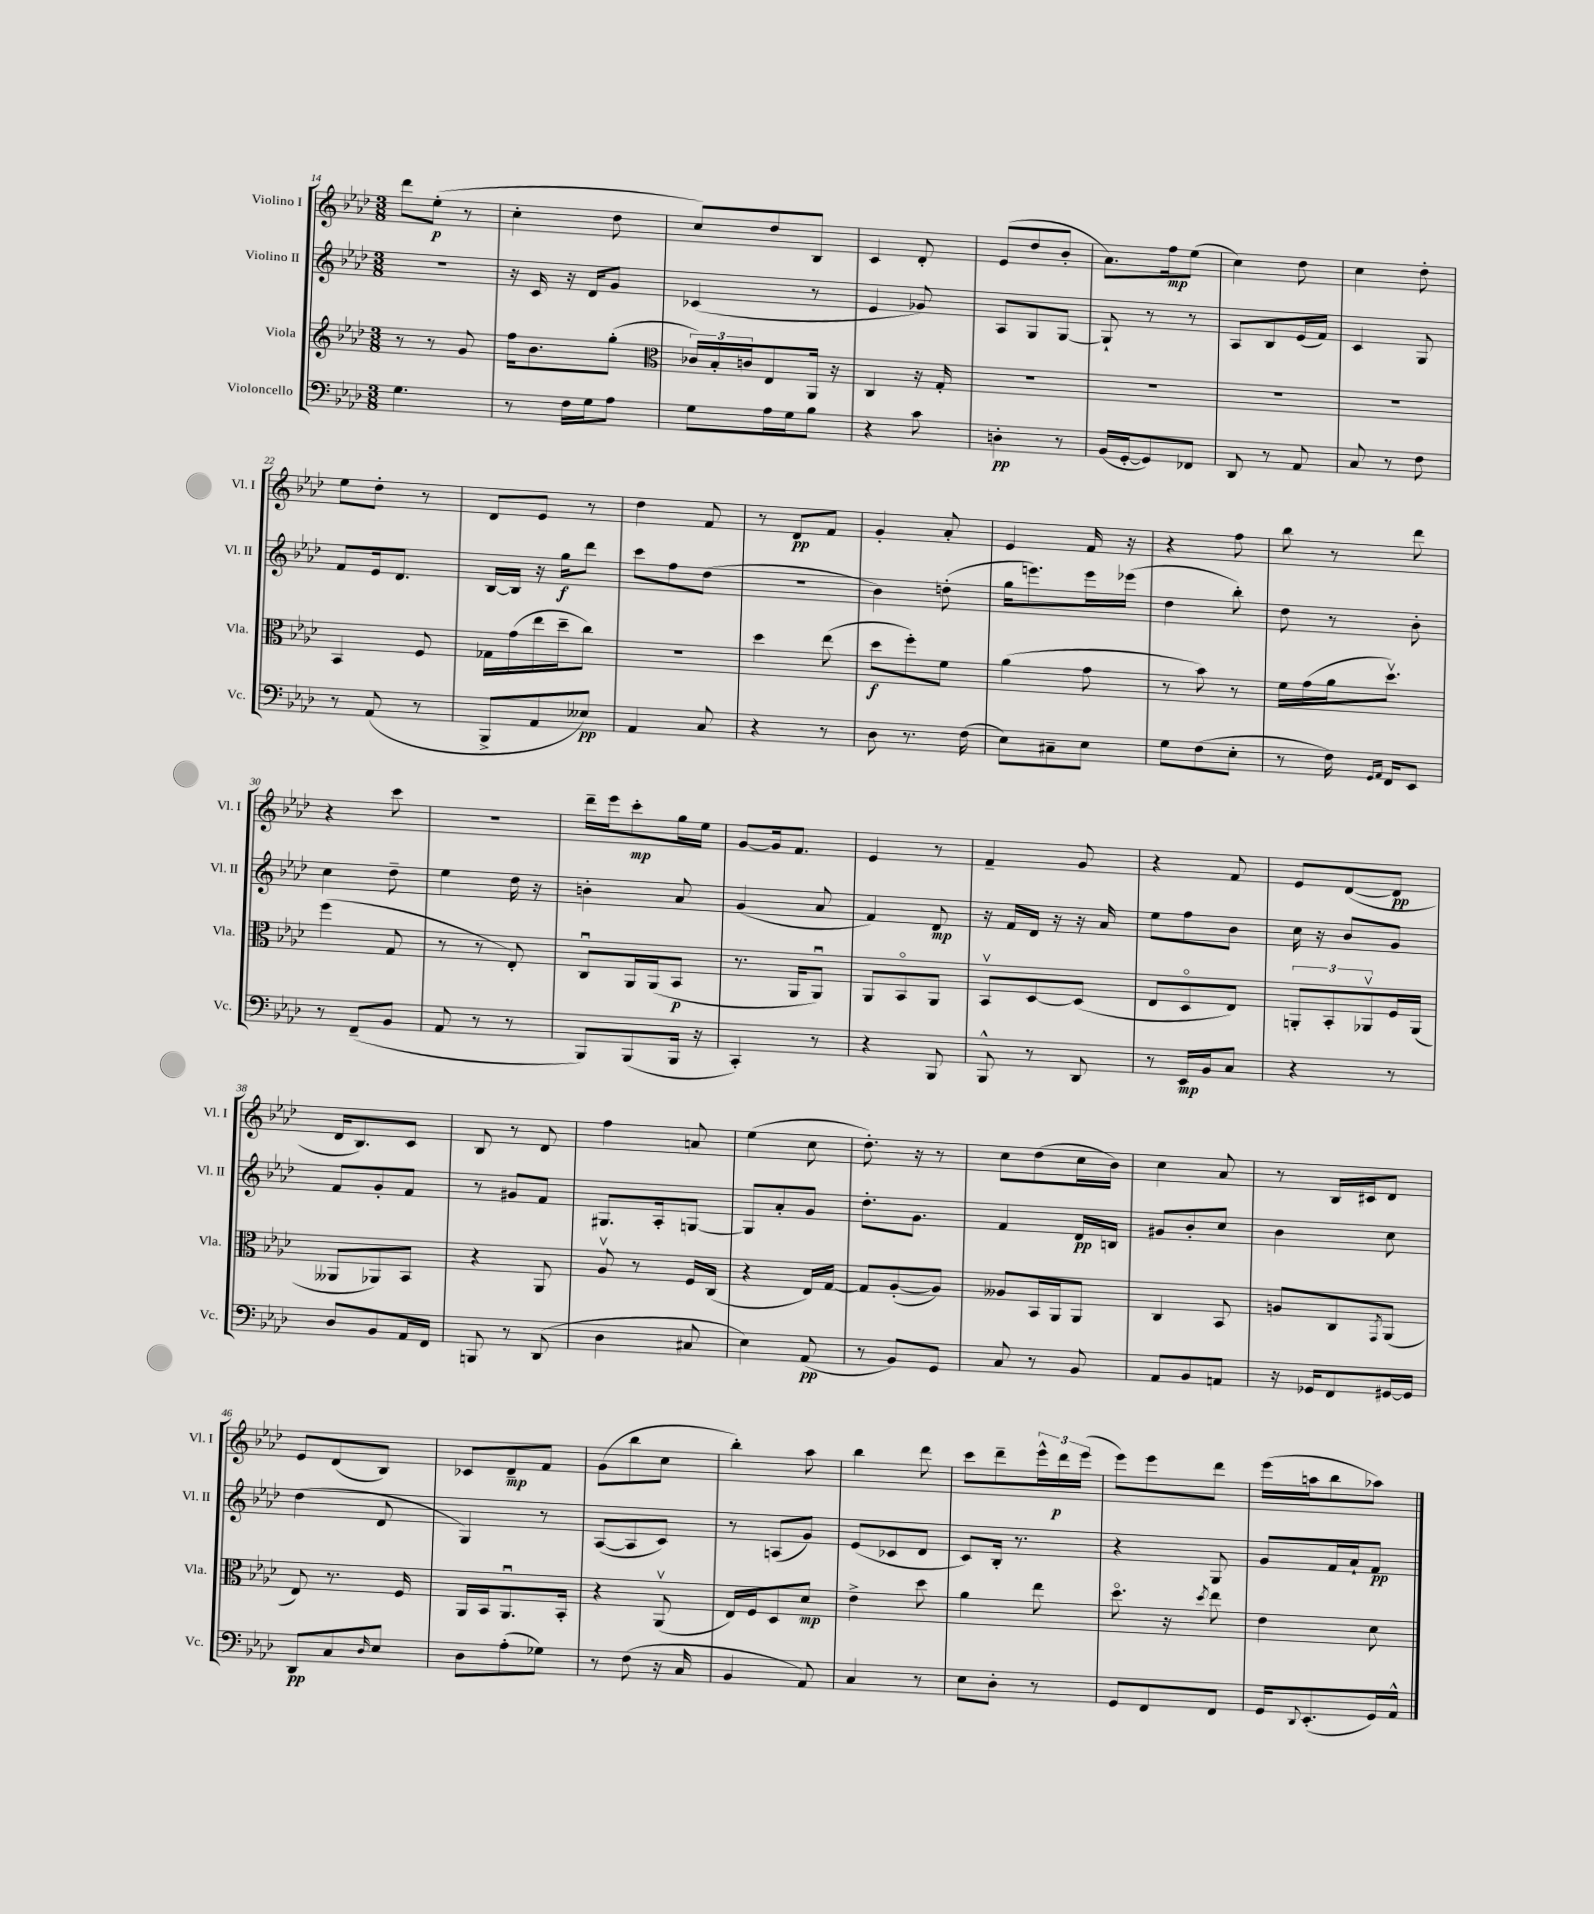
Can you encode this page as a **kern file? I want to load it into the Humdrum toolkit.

**kern	**dynam	**kern	**dynam	**kern	**dynam	**kern	**dynam
*part4	*part4	*part3	*part3	*part2	*part2	*part1	*part1
*staff4	*staff4	*staff3	*staff3	*staff2	*staff2	*staff1	*staff1
*I"Violoncello	*	*I"Viola	*	*I"Violino II	*	*I"Violino I	*
*I'Vc.	*	*I'Vla.	*	*I'Vl. II	*	*I'Vl. I	*
*clefF4	*	*clefG2	*	*clefG2	*	*clefG2	*
*k[b-e-a-d-]	*	*k[b-e-a-d-]	*	*k[b-e-a-d-]	*	*k[b-e-a-d-]	*
*M3/8	*	*M3/8	*	*M3/8	*	*M3/8	*
=14	=14	=14	=14	=14	=14	=14	=14
4.G\	.	8r	.	4.r	.	8ddd-\L	.
.	.	8r	.	.	.	(8ee-'\J	p
.	.	8g/	.	.	.	8r	.
=15	=15	=15	=15	=15	=15	=15	=15
8r	.	16ff\KL	.	16r	.	4cc'\	.
.	.	8.b-\	.	16c/	.	.	.
16F\LL	.	.	.	16r	.	.	.
16G\J	.	.	.	16d-/KL	.	.	.
8A-\J	.	(8gg'\J	.	8g/J	.	8dd-\	.
=16	=16	=16	=16	=16	=16	=16	=16
*	*	*clefC3	*	*	*	*	*
8G\L	.	24c-X/LL)	.	(4c-X/	.	8cc/L)	.
.	.	24B-'/	.	.	.	.	.
.	.	24cn/J	.	.	.	.	.
16A-\L	.	8E-/	.	.	.	8dd-/	.
16G\J	.	.	.	.	.	.	.
8B-\J	.	16AA-/Jk	.	8r	.	8B-/J	.
.	.	16r	.	.	.	.	.
=17	=17	=17	=17	=17	=17	=17	=17
4r	.	4C/	.	4e-/	.	4c/	.
8c\	.	16r	.	8g-X/)	.	8d-'/	.
.	.	16G'/	.	.	.	.	.
=18	=18	=18	=18	=18	=18	=18	=18
4Dn'\	pp	4.r	.	8A-/L	.	(8e-/L	.
.	.	.	.	8G/	.	8dd-/	.
8r	.	.	.	[8G/J	.	8b-'/J	.
=19	=19	=19	=19	=19	=19	=19	=19
(16BB-/LL	.	4.r	.	8G`/]	.	8.a-\L)	.
[16GG'/J	.	.	.	.	.	.	.
8GG/])	.	.	.	8r	.	.	.
.	.	.	.	.	.	16ff\k	mp
8FF-X/J	.	.	.	8r	.	(8ee-\J	.
=20	=20	=20	=20	=20	=20	=20	=20
8DD-/	.	4.r	.	8A-/L	.	4cc\)	.
8r	.	.	.	8B-/	.	.	.
8AA-/	.	.	.	(16e-/L	.	8dd-\	.
.	.	.	.	16f/JJ)	.	.	.
=21	=21	=21	=21	=21	=21	=21	=21
8C/	.	4.r	.	4c/	.	4cc\	.
8r	.	.	.	.	.	.	.
8F\	.	.	.	8G/	.	8dd-'\	.
!!LO:LB:g=z
=22	=22	=22	=22	=22	=22	=22	=22
8r	.	4BB-/	.	8f/L	.	8ee-\L	.
(8AA-/	.	.	.	16e-/k	.	8dd-'\J	.
.	.	.	.	8.d-/J	.	.	.
8r	.	8F/	.	.	.	8r	.
=23	=23	=23	=23	=23	=23	=23	=23
8BBB-^/L	.	16G-X\LL	.	[16B-/LL	.	8d-/L	.
.	.	(16g\	.	16B-/JJ]	.	.	.
8AA-/	.	16ee-\	.	16r	.	8e-/J	.
.	.	16dd-~\J	.	16gg\KL	f	.	.
8E--X/J)	pp	8cc\J)	.	8ddd-\J	.	8r	.
=24	=24	=24	=24	=24	=24	=24	=24
4AA-/	.	4.r	.	8ccc\L	.	4dd-\	.
.	.	.	.	8ff\	.	.	.
8C/	.	.	.	(8dd-\J	.	8f/	.
=25	=25	=25	=25	=25	=25	=25	=25
4r	.	4dd-\	.	4.r	.	8r	.
.	.	.	.	.	.	8d-/L	pp
8r	.	(8ee-\	.	.	.	8f/J	.
=26	=26	=26	=26	=26	=26	=26	=26
8D-\	.	8dd-\L	f	4b-\)	.	4g'/	.
8.r	.	8ff'\)	.	.	.	.	.
.	.	8f\J	.	(8ddn'\	.	8a-'/	.
(16F\	.	.	.	.	.	.	.
=27	=27	=27	=27	=27	=27	=27	=27
8E-\L)	.	(4a-\	.	16gg\KL	.	4e-/	.
.	.	.	.	8.eeen\)	.	.	.
8C#X~\	.	.	.	.	.	.	.
8E-\J	.	8g\	.	16eee\L	.	16f/	.
.	.	.	.	(16eee-X\JJ	.	16r	.
=28	=28	=28	=28	=28	=28	=28	=28
8G\L	.	8r	.	4dd-\	.	4r	.
(8F\	.	8b-\)	.	.	.	.	.
8E-'\J	.	8r	.	8bb-'\)	.	8ff\	.
=29	=29	=29	=29	=29	=29	=29	=29
8r	.	16f\LL	.	8dd-\	.	8bb-\	.
.	.	(16g\	.	.	.	.	.
16F\)	.	16a-\J	.	8r	.	8r	.
16qqGG/LL	.	.	.	.	.	.	.
16qqAA-/JJ	.	.	.	.	.	.	.
16FF/KL	.	8.dd-v\J)	.	.	.	.	.
8EE-/J	.	.	.	8b-'\	.	8ddd-\	.
!!LO:LB:g=z
=30	=30	=30	=30	=30	=30	=30	=30
8r	.	(4ff\	.	4cc\	.	4r	.
(8FF~/L	.	.	.	.	.	.	.
8BB-/J	.	8G/	.	8dd-~\	.	8ccc\	.
=31	=31	=31	=31	=31	=31	=31	=31
8AA-/	.	8r	.	4ee-\	.	4.r	.
8r	.	8r	.	.	.	.	.
8r	.	8E-'/)	.	16dd-\	.	.	.
.	.	.	.	16r	.	.	.
=32	=32	=32	=32	=32	=32	=32	=32
8BBB-/L)	.	8Cu/L	.	4bn'\	.	16ddd-~\LL	.
.	.	.	.	.	.	16eee-\J	.
(8BBB-/	.	16AA-/L	.	.	.	8ccc'\	mp
.	.	(16AA-/J	.	.	.	.	.
16BBB-/Jk	.	8BB-/J	p	8a-/	.	16gg\L	.
16r	.	.	.	.	.	16ee-\JJ	.
=33	=33	=33	=33	=33	=33	=33	=33
4CC'/)	.	8.r	.	(4g/	.	[8g/L	.
.	.	.	.	.	.	16g/k]	.
.	.	16AA-/KL	.	.	.	8.f/J	.
8r	.	8AA-u/J)	.	8a-/	.	.	.
=34	=34	=34	=34	=34	=34	=34	=34
4r	.	8AA-/L	.	4f/)	.	4e-/	.
.	.	8BB-/	.	.	.	.	.
8BBB-/	.	8AA-/J	.	8d-/	mp	8r	.
=35	=35	=35	=35	=35	=35	=35	=35
8BBB-^^/	.	8BB-v/L	.	16r	.	4f~/	.
.	.	.	.	16f/LL	.	.	.
8r	.	[8D-/	.	16d-/JJ	.	.	.
.	.	.	.	16r	.	.	.
8DD-/	.	(8D-/J]	.	16r	.	8g/	.
.	.	.	.	16a-/	.	.	.
=36	=36	=36	=36	=36	=36	=36	=36
8r	.	8E-/L	.	8ee-\L	.	4r	.
16EE-/LL	mp	8D-/	.	8ff\	.	.	.
16BB-/J	.	.	.	.	.	.	.
8C/J	.	8E-/J)	.	8b-\J	.	8f/	.
=37	=37	=37	=37	=37	=37	=37	=37
4r	.	12AAn'/L	.	16cc\	.	8e-/L	.
.	.	.	.	16r	.	.	.
.	.	12BB-'/	.	.	.	.	.
.	.	.	.	8b-/L	.	([8d-/	.
.	.	12AA-Xv/	.	.	.	.	.
8r	.	16F/L	.	8g/J	.	8d-/J]	pp
.	.	(16AA-/JJ	.	.	.	.	.
!!LO:LB:g=z
=38	=38	=38	=38	=38	=38	=38	=38
8D-/L	.	8AA--X/L	.	8f/L	.	16d-/KL	.
.	.	.	.	.	.	8.B-/)	.
8BB-/	.	8AA-X/)	.	8g'/	.	.	.
16AA-/L	.	8BB-/J	.	8f/J	.	8c/J	.
16FF/JJ	.	.	.	.	.	.	.
=39	=39	=39	=39	=39	=39	=39	=39
8BBBn/	.	4r	.	8r	.	8B-/	.
8r	.	.	.	8g#X/L	.	8r	.
(8DD-/	.	8AA-/	.	8f/J	.	8d-/	.
=40	=40	=40	=40	=40	=40	=40	=40
4D-\	.	8A-v/	.	8.G#X/L	.	4ff\	.
.	.	8r	.	.	.	.	.
.	.	.	.	16A-'/k	.	.	.
8C#X/	.	16F/LL	.	[8Gn/J	.	8an/	.
.	.	(16C/JJ	.	.	.	.	.
=41	=41	=41	=41	=41	=41	=41	=41
4E-\)	.	4r	.	8G/L]	.	(4ee-\	.
.	.	.	.	8a-'/	.	.	.
(8AA-/	pp	16E-/LL)	.	8g/J	.	8cc\	.
.	.	[16G/JJ	.	.	.	.	.
=42	=42	=42	=42	=42	=42	=42	=42
8r	.	8G/L]	.	8.dd-'\L	.	8.dd-'\)	.
8BB-/L)	.	([8A-'/	.	.	.	.	.
.	.	.	.	8.g\J	.	16r	.
8GG/J	.	8A-/J])	.	.	.	8r	.
=43	=43	=43	=43	=43	=43	=43	=43
8C/	.	8A--X/L	.	4f/	.	8cc\L	.
8r	.	16BB-/L	.	.	.	(8dd-\	.
.	.	16AA-/J	.	.	.	.	.
8BB-/	.	8AA-/J	.	16d-/LL	pp	16cc\L	.
.	.	.	.	16Bn/JJ	.	16b-\JJ)	.
=44	=44	=44	=44	=44	=44	=44	=44
8AA-/L	.	4C/	.	8g#X/L	.	4cc\	.
8BB-/	.	.	.	8b-'/	.	.	.
8AAn/J	.	8BB-/	.	8cc/J	.	8a-/	.
=45	=45	=45	=45	=45	=45	=45	=45
16r	.	8An/L	.	4b-\	.	8r	.
16GG-X/KL	.	.	.	.	.	.	.
8FF/	.	8C/	.	.	.	16B-/LL	.
.	.	.	.	.	.	16c#X/J	.
.	.	8qGG/	.	.	.	.	.
[16GG#X/L	.	(8AA-/J	.	8cc\	.	8d-/J	.
16GG#/JJ]	.	.	.	.	.	.	.
!!LO:LB:g=z
=46	=46	=46	=46	=46	=46	=46	=46
8DD-/L	pp	8E-/)	.	(4dd-\	.	8e-/L	.
8C/	.	8.r	.	.	.	(8d-/	.
16qqD-/	.	.	.	.	.	.	.
8E-/J	.	.	.	8d-/	.	8B-/J)	.
.	.	16F/	.	.	.	.	.
=47	=47	=47	=47	=47	=47	=47	=47
8D-\L	.	16AA-/LL	.	4G/)	.	8c-X/L	.
.	.	16BB-/J	.	.	.	.	.
(8A-'\	.	8.AA-u/	.	.	.	8d-~/	mp
8G-X\J)	.	.	.	8r	.	8f/J	.
.	.	16BB-'/Jk	.	.	.	.	.
=48	=48	=48	=48	=48	=48	=48	=48
8r	.	4r	.	([8A-/L	.	(8g\L	.
(8F\	.	.	.	8A-/]	.	8bb-\	.
16r	.	(8AA-v/	.	8c/J)	.	8cc\J	.
16C/	.	.	.	.	.	.	.
=49	=49	=49	=49	=49	=49	=49	=49
4BB-/	.	16E-/LL)	.	8r	.	4bb-'\)	.
.	.	16F/J	.	.	.	.	.
.	.	8D-/	.	(8An/L	.	.	.
8AA-/)	.	8d-/J	mp	8g/J)	.	8aa-\	.
=50	=50	=50	=50	=50	=50	=50	=50
4C/	.	4e-^\	.	(8e-/L	.	4bb-\	.
.	.	.	.	8c-X/	.	.	.
8r	.	8dd-\	.	8d-/J	.	8ddd-\	.
=51	=51	=51	=51	=51	=51	=51	=51
8E-\L	.	4a-\	.	8c/L)	.	8ccc\L	.
8D-'\J	.	.	.	16B-'/Jk	.	8ddd-~\	.
.	.	.	.	8.r	.	.	.
8r	.	8ee-\	.	.	.	24eee-^^\L	.
.	.	.	.	.	.	24ddd-\	p
.	.	.	.	.	.	(24eee-\JJ	.
=52	=52	=52	=52	=52	=52	=52	=52
8GG/L	.	8.dd-\	.	4r	.	8eee-\L)	.
8FF/	.	.	.	.	.	8eee-\	.
.	.	16r	.	.	.	.	.
.	.	8qdd-/	.	.	.	.	.
8FF/J	.	8ee-\	.	8G/	.	8ddd-\J	.
=53	=53	=53	=53	=53	=53	=53	=53
16GG/KL	.	4e-\	.	8g/L	.	(16eee-\LL	.
8qqDD-/	.	.	.	.	.	.	.
(8.EE-'/	.	.	.	.	.	16aan\J	.
.	.	.	.	16f/L	.	8bb-\	.
.	.	.	.	16a-`/J	.	.	.
16GG/L)	.	8d-\	.	8f/J	pp	8aa-X\J)	.
16AA-^^/JJ	.	.	.	.	.	.	.
==	==	==	==	==	==	==	==
*-	*-	*-	*-	*-	*-	*-	*-
